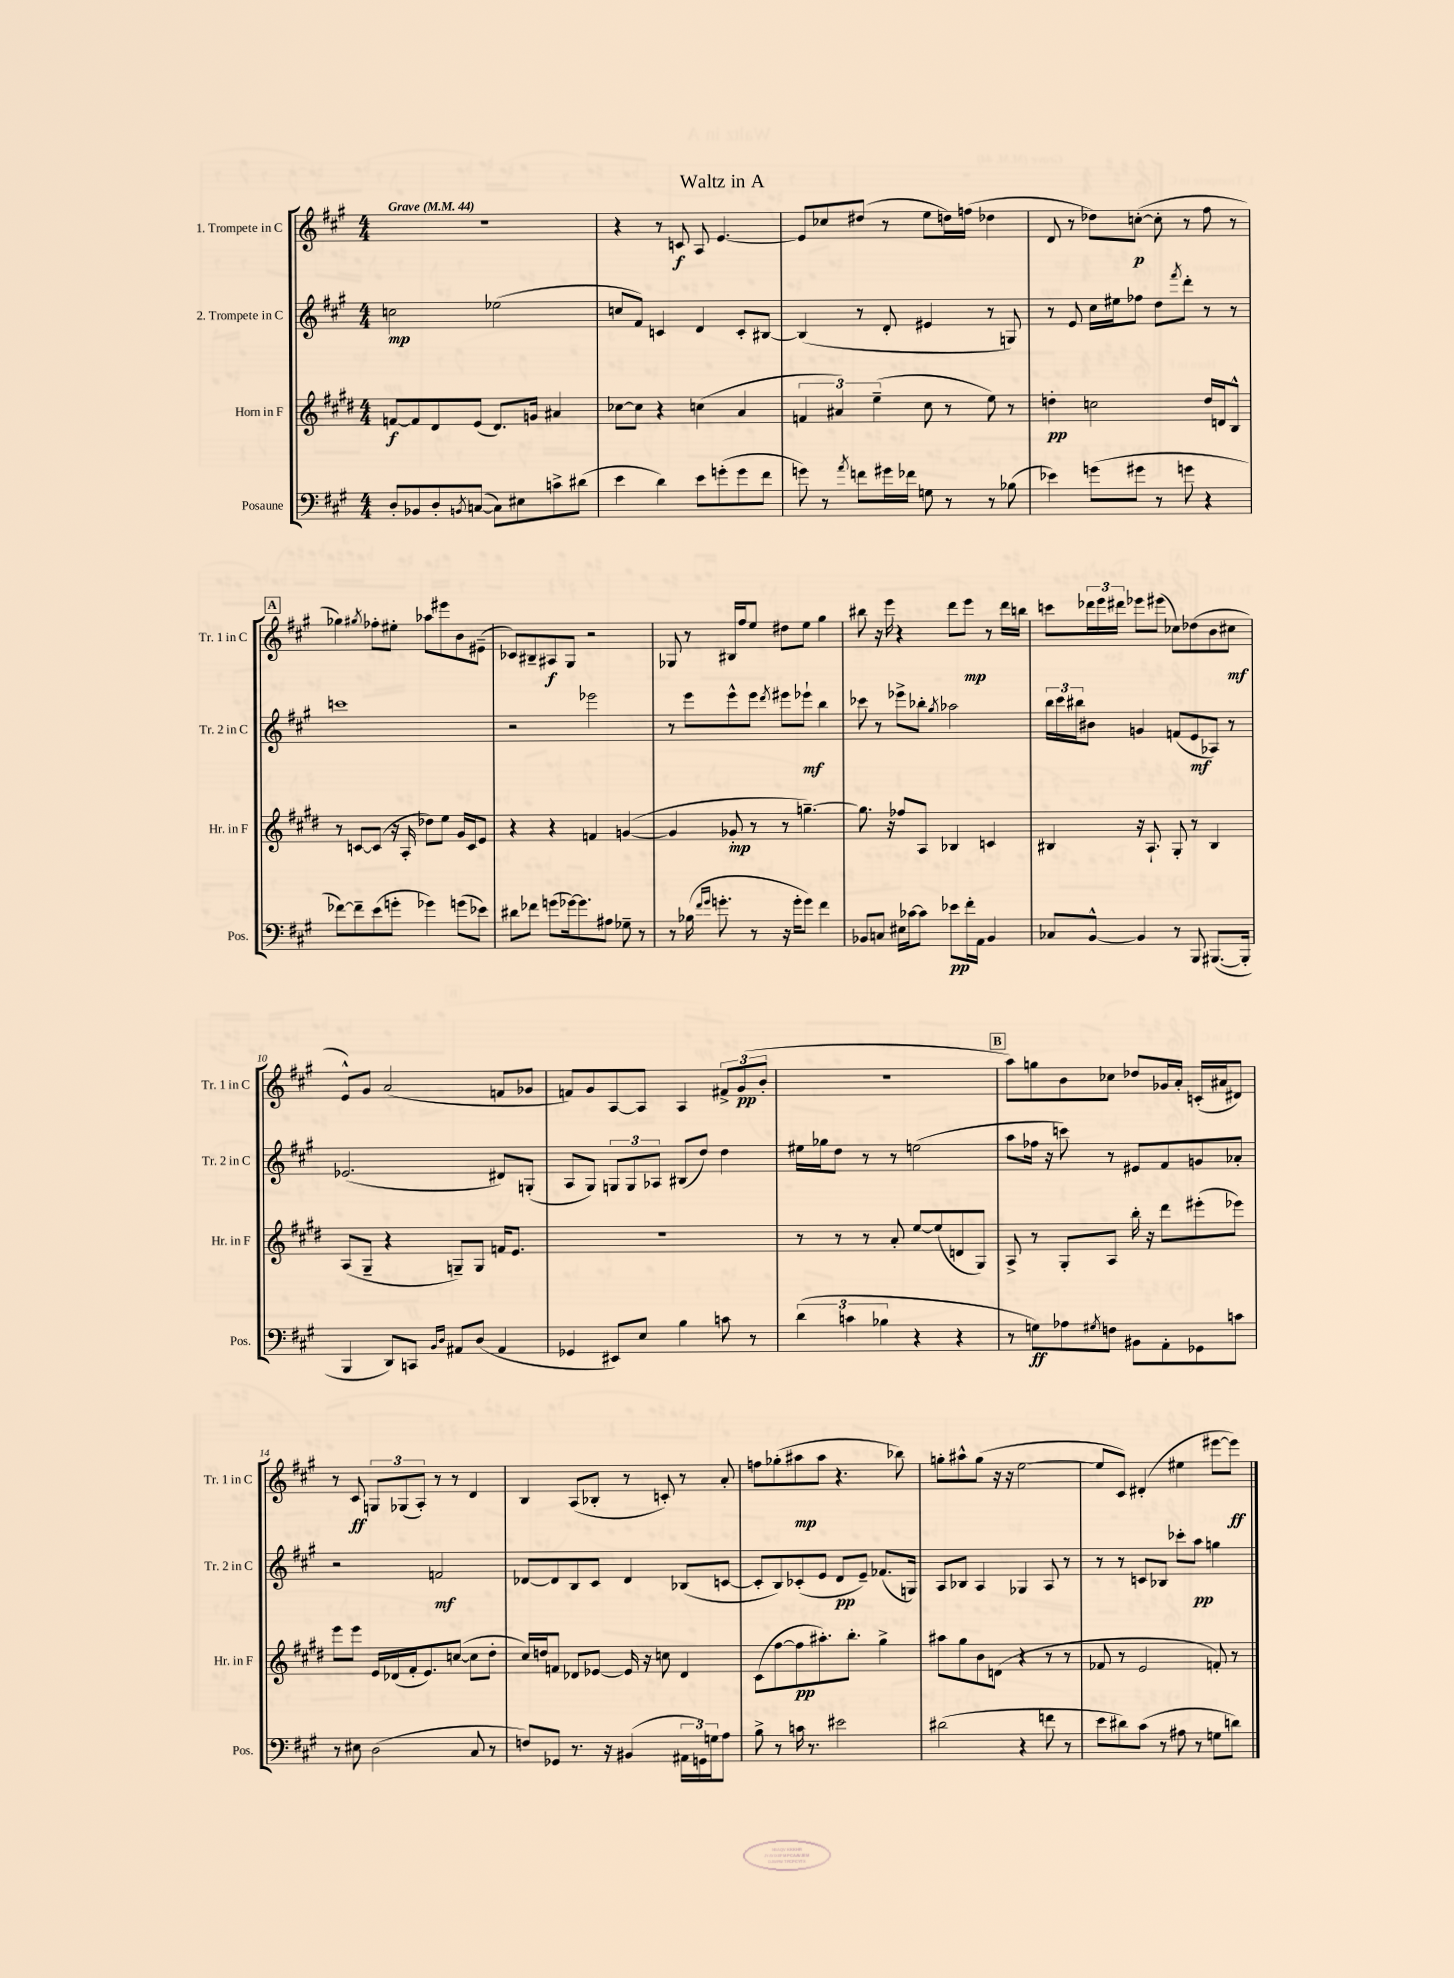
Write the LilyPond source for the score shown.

\header { title = "Waltz in A" }
<<
\new StaffGroup <<
\new Staff = "s0" \with { instrumentName = "1. Trompete in C" shortInstrumentName = "Tr. 1 in C" } {
    \clef treble \key a \major \numericTimeSignature \time 4/4 \tempo "Grave" 4 = 44
    R1 |
    r4 r8 c'8\f a8 e'4.~ |
    e'8 ces''8 dis''8( r8 e''8 d''16) f''16( des''4 |
    d'8 r8 des''8) c''8~-.\p( c''8-. r8 fis''8 r8 |
    \mark \markup { \box "A" } ges''4) \acciaccatura { gis''8 } fes''8-. eis''8-. aes''8 eis'''8 b'8 eis'8--( |
    ces'8) bis8-- ais8\f gis8 r2 |
    ges8 r8 bis16 fis''16 e''8 dis''8 e''8 gis''4 |
    bis''8 r16 e'''16 r4 d'''8 e'''8\mp r8 d'''16 b''16 |
    c'''8 \tuplet 3/2 { des'''16 e'''16 dis'''16 } ees'''8 eis'''8( ces''8) des''8( b'8 cis''8\mf |
    e'8-^) gis'8 a'2( f'8 ges'8 |
    f'8) gis'8 a8~ a8 a4 \tuplet 3/2 { fis'8-> gis'8\pp( b'8-. } |
    R1 |
    \mark \markup { \box "B" } a''8) g''8 b'8 ces''8 des''8 ges'16 a'16-. c'16-.( ais'16 dis'8) |
    r8 cis'8\ff \tuplet 3/2 { g8 ges8( a8-.) } r8 r8 d'4 |
    b4 a8( bes8-. r8 c'8-.) r8 a'8-. |
    f''8 ges''8-.( ais''8\mp ais''8 r4. bes''8) |
    g''8-. ais''8-^ g''8( r16 r16 e''2~ |
    e''8 cis'8) dis'4-.( eis''4 eis'''8~ eis'''8\ff) \bar "|." |
}
\new Staff = "s1" \with { instrumentName = "2. Trompete in C" shortInstrumentName = "Tr. 2 in C" } {
    \clef treble \key a \major \numericTimeSignature \time 4/4
    c''2\mp ees''2( |
    c''8 fis'8) c'4 d'4 c'8-. bis8~ |
    bis4( r8 d'8-. eis'4 r8 g8) |
    r8 e'8 cis''16 eis''16 fes''8 d''8 \acciaccatura { fis'''8 } d'''8-. r8 r8 |
    \mark \markup { \box "A" } c'''1 |
    r2 ees'''2 |
    r8 e'''8 e'''8-^ e'''8 \acciaccatura { d'''8 } eis'''8 ees'''8-!\mf b''4 |
    ces'''8 r8 ees'''8-> bes''8-. \acciaccatura { gis''8 } aes''2 |
    \tuplet 3/2 { b''16 cis'''16 bis''16 } bis'8 g'4 f'8( e'8\mf aes8) r8 |
    ees'2.( dis'8) g8-.( |
    a8 gis8) \tuplet 3/2 { g8 g8 aes8 } bis8( d''8) d''4 |
    eis''16 ges''16 d''8 r8 r8 e''2( |
    \mark \markup { \box "B" } a''8 fes''16 r16 c'''8) r8 eis'8 fis'8 g'8 aes'8-. |
    r2 f'2\mf |
    des'8~ des'8 b8 cis'8 des'4 bes8( c'8~ |
    c'8-. b8) ces'8-.( e'8 d'8\pp e'8--) fes'8.( g16) |
    a8 bes8 a4 ges4 a8 r8 |
    r8 r8 c'8 bes8 ces'''8-. a''8\pp g''4 \bar "|." |
}
\new Staff = "s2" \with { instrumentName = "Horn in F" shortInstrumentName = "Hr. in F" } {
    \clef treble \key e \major \numericTimeSignature \time 4/4
    f'8~\f f'8 dis'8 e'8( dis'8.) g'16 ais'4 |
    ces''8~ ces''8 r4 c''4( a'4 |
    \tuplet 3/2 { f'4 ais'4) e''4--( } cis''8 r8 e''8) r8 |
    d''4-.\pp c''2 d''16 d'16 b8-^ |
    \mark \markup { \box "A" } r8 c'8~ c'8( r16 a16-. des''8) e''8 gis'16 c'16 e'8 |
    r4 r4 f'4 g'4~( |
    g'4 ges'8-.\mp r8 r8 g''4.~--) |
    g''8. r16 fes''8 a8 bes4 c'4 |
    bis4 r16 a8.-! gis8-. r8 bis4 |
    a8( gis8-- r4 g8--) g8 f'16 e'8. |
    R1 |
    r8 r8 r8 a'8-. e''8~ e''8( d'8 gis8) |
    \mark \markup { \box "B" } a8-> r8 gis8-. a8 b''16-. r16 dis'''8 eis'''8-.( ees'''8) |
    e'''8 e'''8 e'16 des'16( fis'16-. e'8.) c''8~( c''8 dis''8-. |
    cis''16) d''16 f'8 des'8 ees'8~ ees'16 r16 c''8 des'4 |
    cis'8( fis''8~ fis''8\pp ais''8.-.) b''8.-. gis''4-> |
    ais''8 gis''8 b'8 d'8( r4 r8 r8 |
    fes'8 r8 e'2 f'8-.) r8 \bar "|." |
}
\new Staff = "s3" \with { instrumentName = "Posaune" shortInstrumentName = "Pos." } {
    \clef bass \key a \major \numericTimeSignature \time 4/4
    d8-. bes,8 d8-. \acciaccatura { b,8 } c8~( c8) eis8 c'8-> dis'8( |
    e'4 d'4) e'8 g'8-.( g'8 fis'8 |
    g'8) r8 \acciaccatura { a'8 } f'8 gis'16 fes'16 g8 r8 r8 bes8( |
    ees'4) g'8( gis'8 r8 g'8 r4 |
    \mark \markup { \box "A" } fes'8~) fes'8-- e'8( g'8-. ges'4) g'8( ees'8) |
    dis'8 fes'8 g'8( ges'16~) ges'8. ais8 ges8-- r8 |
    r8 bes16( \grace { fis'16 gis'16 } g'8.-. r8 r16 g'16-. g'8) fis'4 |
    bes,8 c8 eis16 ces'16~ ces'8 ees'8\pp fis'16-. a,16 bes,4 |
    ces8 b,8~-^ b,4 r8 b,,8 bis,,8.~( bis,,16-. |
    b,,4 d,8) c,8 \grace { b,16 d16 } ais,8 d8( ais,4 |
    ges,4 eis,8) e8 b4 c'8 r8 |
    \tuplet 3/2 { d'4( c'4 bes4 } r4 r4 |
    \mark \markup { \box "B" } r8 g8\ff) aes8 \acciaccatura { gis8 } f8 bis,8 a,8-. ges,8 c'8 |
    r8 eis8 d2( cis8 r8 |
    f8) ges,8 r8. r16 bis,4( \tuplet 3/2 { ais,16 g,16) g16 } a8 |
    b8-> r8 c'16 r8. eis'2 |
    dis'2( r4 f'8 r8 |
    e'8 dis'8) cis'8( r8 ais8 r8 g8 d'8) \bar "|." |
}
>>
>>
